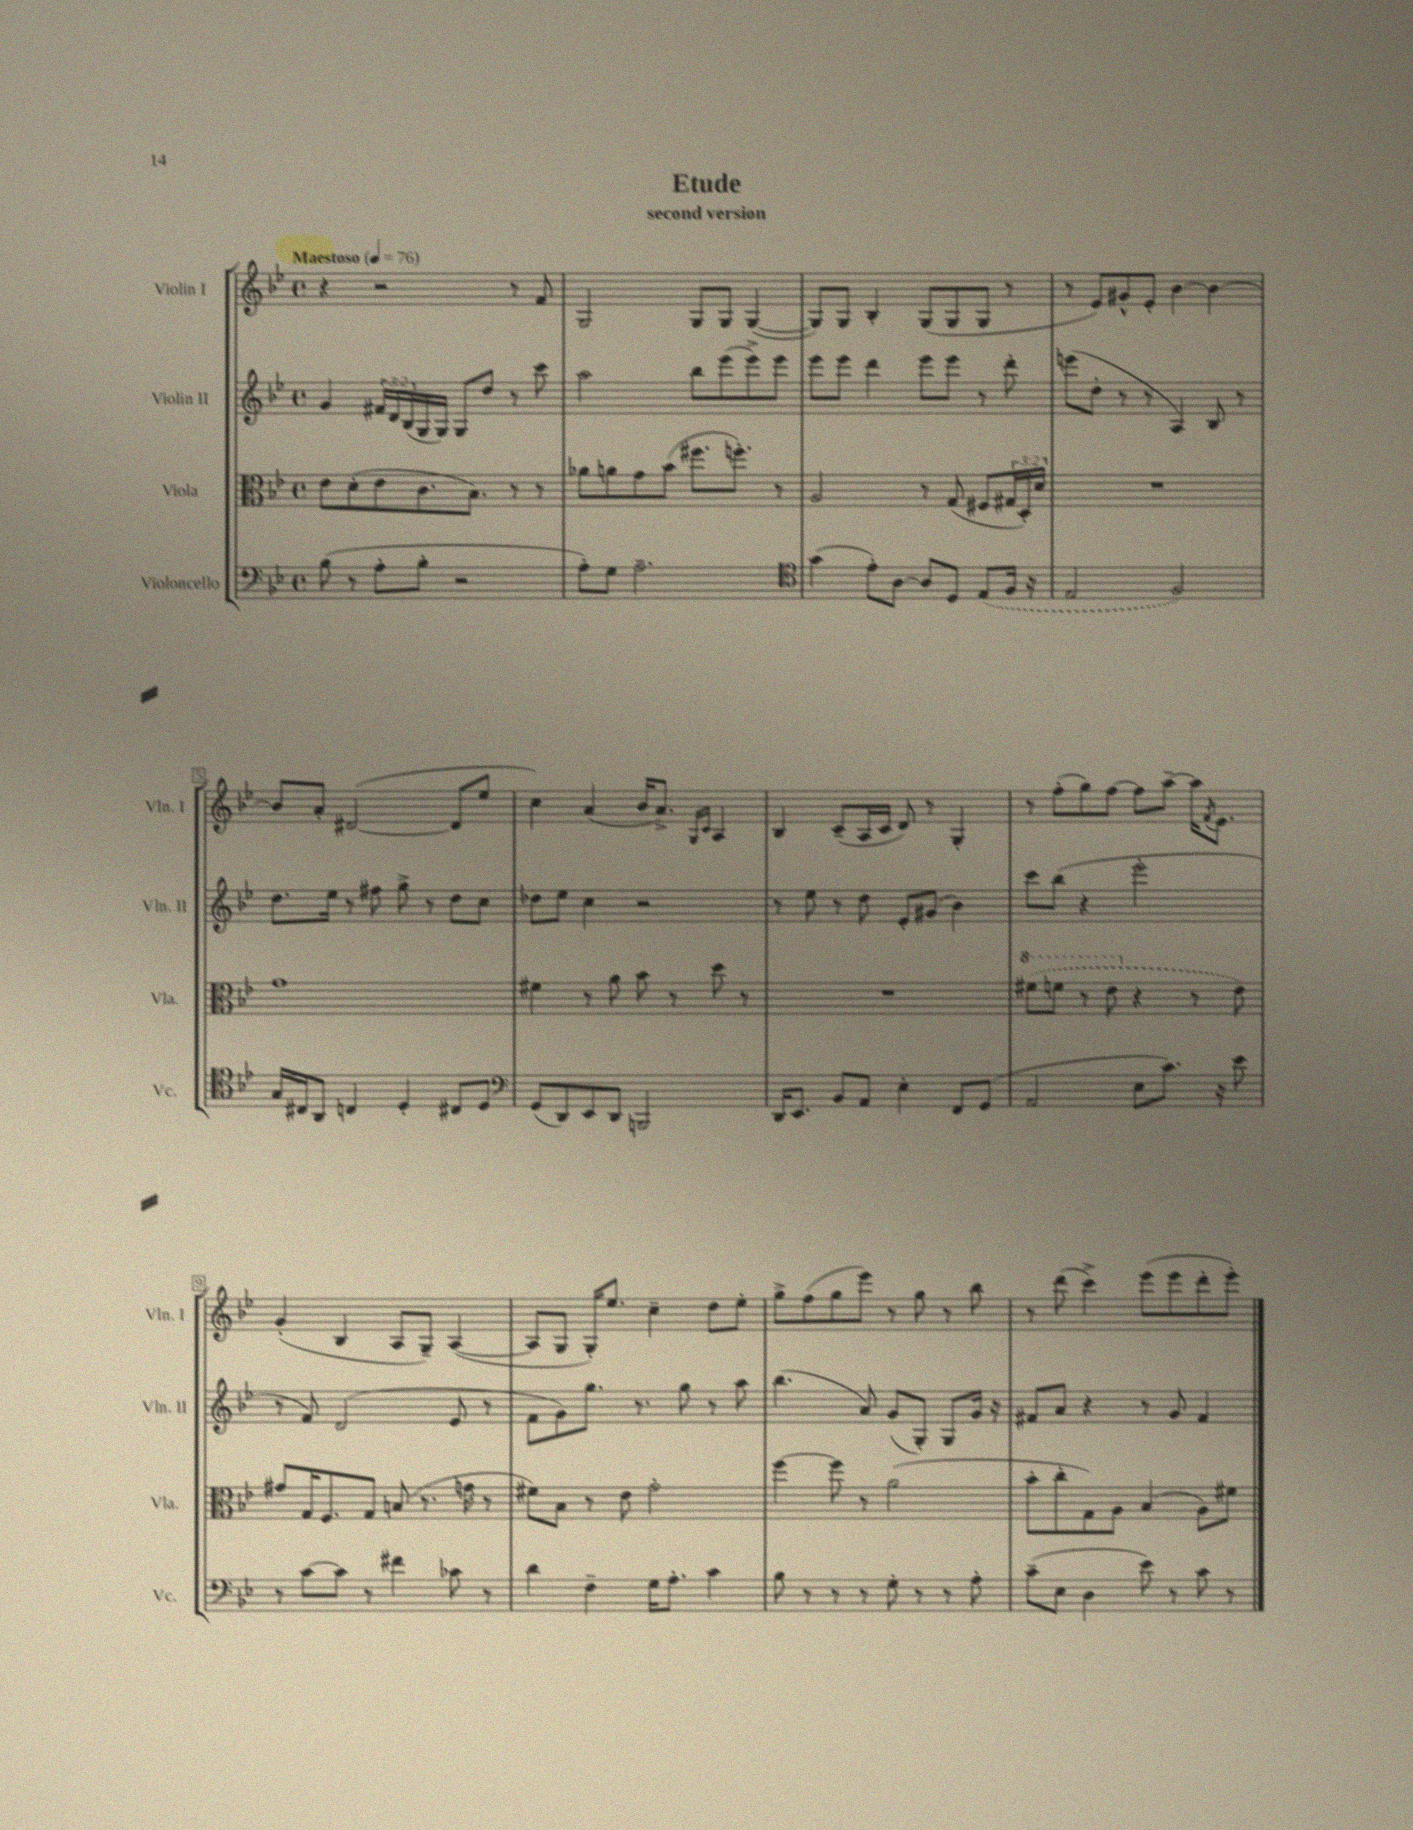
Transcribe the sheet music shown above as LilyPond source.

\header { title = "Etude" subtitle = "second version" }
<<
\new StaffGroup <<
\new Staff = "s0" \with { instrumentName = "Violin I" shortInstrumentName = "Vln. I" } {
    \clef treble \key bes \major \defaultTimeSignature \time 4/4 \tempo "Maestoso" 4 = 76
    r4 r2 r8 f'8 |
    g2 g8 g8 g4~( |
    g8) g8 bes4-. g8( g8 g8 r8 |
    r8 ees'8) gis'8-^ ees'8-. bes'4~ bes'4~ |
    bes'8 a'8-. dis'2~( dis'8 ees''8 |
    c''4) a'4( bes'16 a'8.->) \grace { g16 c'16 } a4 |
    bes4 c'8--( a16 c'16 d'8) r8 g4-. |
    r8 f''8-.( g''8) f''8~ f''8 a''8~-- a''16 \acciaccatura { f'8 } ees'8. |
    g'4-.( bes4 a8 g8--) a4~( |
    a8 g8 g16-.) ees''8. c''4-- d''8 ees''8-. |
    g''8-> f''8( g''8 ees'''8) r8 g''8 r8 bes''8 |
    r8 d'''8( c'''4->) ees'''8( ees'''8 d'''8-. ees'''8-.) \bar "|." |
}
\new Staff = "s1" \with { instrumentName = "Violin II" shortInstrumentName = "Vln. II" } {
    \clef treble \key bes \major \defaultTimeSignature \time 4/4 \override Staff.TupletNumber.text = #tuplet-number::calc-fraction-text
    g'4 \tuplet 3/2 { fis'16 d'16 bes16( } g16 g16) g8 d''8 r8 c'''8 |
    a''2 bes''8 ees'''8( ees'''8->) ees'''8 |
    ees'''8 ees'''8 d'''4 ees'''8 ees'''8 r8 d'''8-. |
    e'''8( d''8-. r8 r8 a4) bes8 r8 |
    d''8. ees''16 r8 fis''8 g''8-> r8 d''8 c''8 |
    des''8 ees''8 c''4 r2 |
    r8 ees''8 r8 d''8 ees'8-. gis'8( bes'4) |
    c'''8 bes''8( r4 ees'''2-. |
    r8 f'8) d'2( ees'8 r8 |
    f'8 g'8) g''8. r8. g''8 r8 a''8 |
    bes''4.( a'8) g'8( g8-.) g8 g'16 r16 |
    fis'8 a'8 r4 r8 g'8 fis'4 \bar "|." |
}
\new Staff = "s2" \with { instrumentName = "Viola" shortInstrumentName = "Vla." } {
    \clef alto \key bes \major \defaultTimeSignature \time 4/4 \override Staff.TupletNumber.text = #tuplet-number::calc-fraction-text
    ees'8 d'8-.( ees'8 c'8. bes8.) r8 r8 |
    aes'8 a'8 g'8 bes'8( fis''8. f''8.-.) r8 |
    a2 r8 g8( fis8 \tuplet 3/2 { gis16 d16-.) d'16 } |
    R1 |
    g'1 |
    fis'4 r8 a'8 bes'8 r8 d''8 r8 |
    R1 |
    \ottava #1 \once \slurDashed fis''8( f''8 r8 ees''8 \ottava #0 r4 r8 ees'8) |
    gis'8 g16 f8. g8 b8( r8. g'16 r8 |
    fis'8) bes8 r8 ees'8 g'2-. |
    f''4~ f''8 r8 a'2( |
    bes'8-. c''8-. g8) a8 bes4( a8) fis'8 \bar "|." |
}
\new Staff = "s3" \with { instrumentName = "Violoncello" shortInstrumentName = "Vc." } {
    \clef bass \key bes \major \defaultTimeSignature \time 4/4
    bes8( r8 a8-. bes8-. r2 |
    a8-.) g8 a2.-- |
    \clef tenor g'4( ees'8-.) a8~ a8 d8 \once \slurDashed ees8( f16 r16 |
    ees2 f2) |
    g16 cis16 a,8 c4 d4-. cis8 d8 |
    \clef bass g,8( d,8) ees,8 d,8 b,,2 |
    d,16 ees,8. bes,8 a,8 ees4-. f,8 g,8( |
    a,2 ees8 c'8.) r16 ees'8 |
    r8 c'8~ c'8 r8 fis'4 ces'8 r8 |
    d'4 f4-- g16 a8.-. c'4 |
    bes8 r8 r8 r8 g8-. r8 r8 a8-. |
    c'8--( ees8 d4 ees'8) r8 c'8 r8 \bar "|." |
}
>>
>>
\layout { \context { \Score \override BarNumber.stencil = #(make-stencil-boxer 0.1 0.3 ly:text-interface::print) } }
